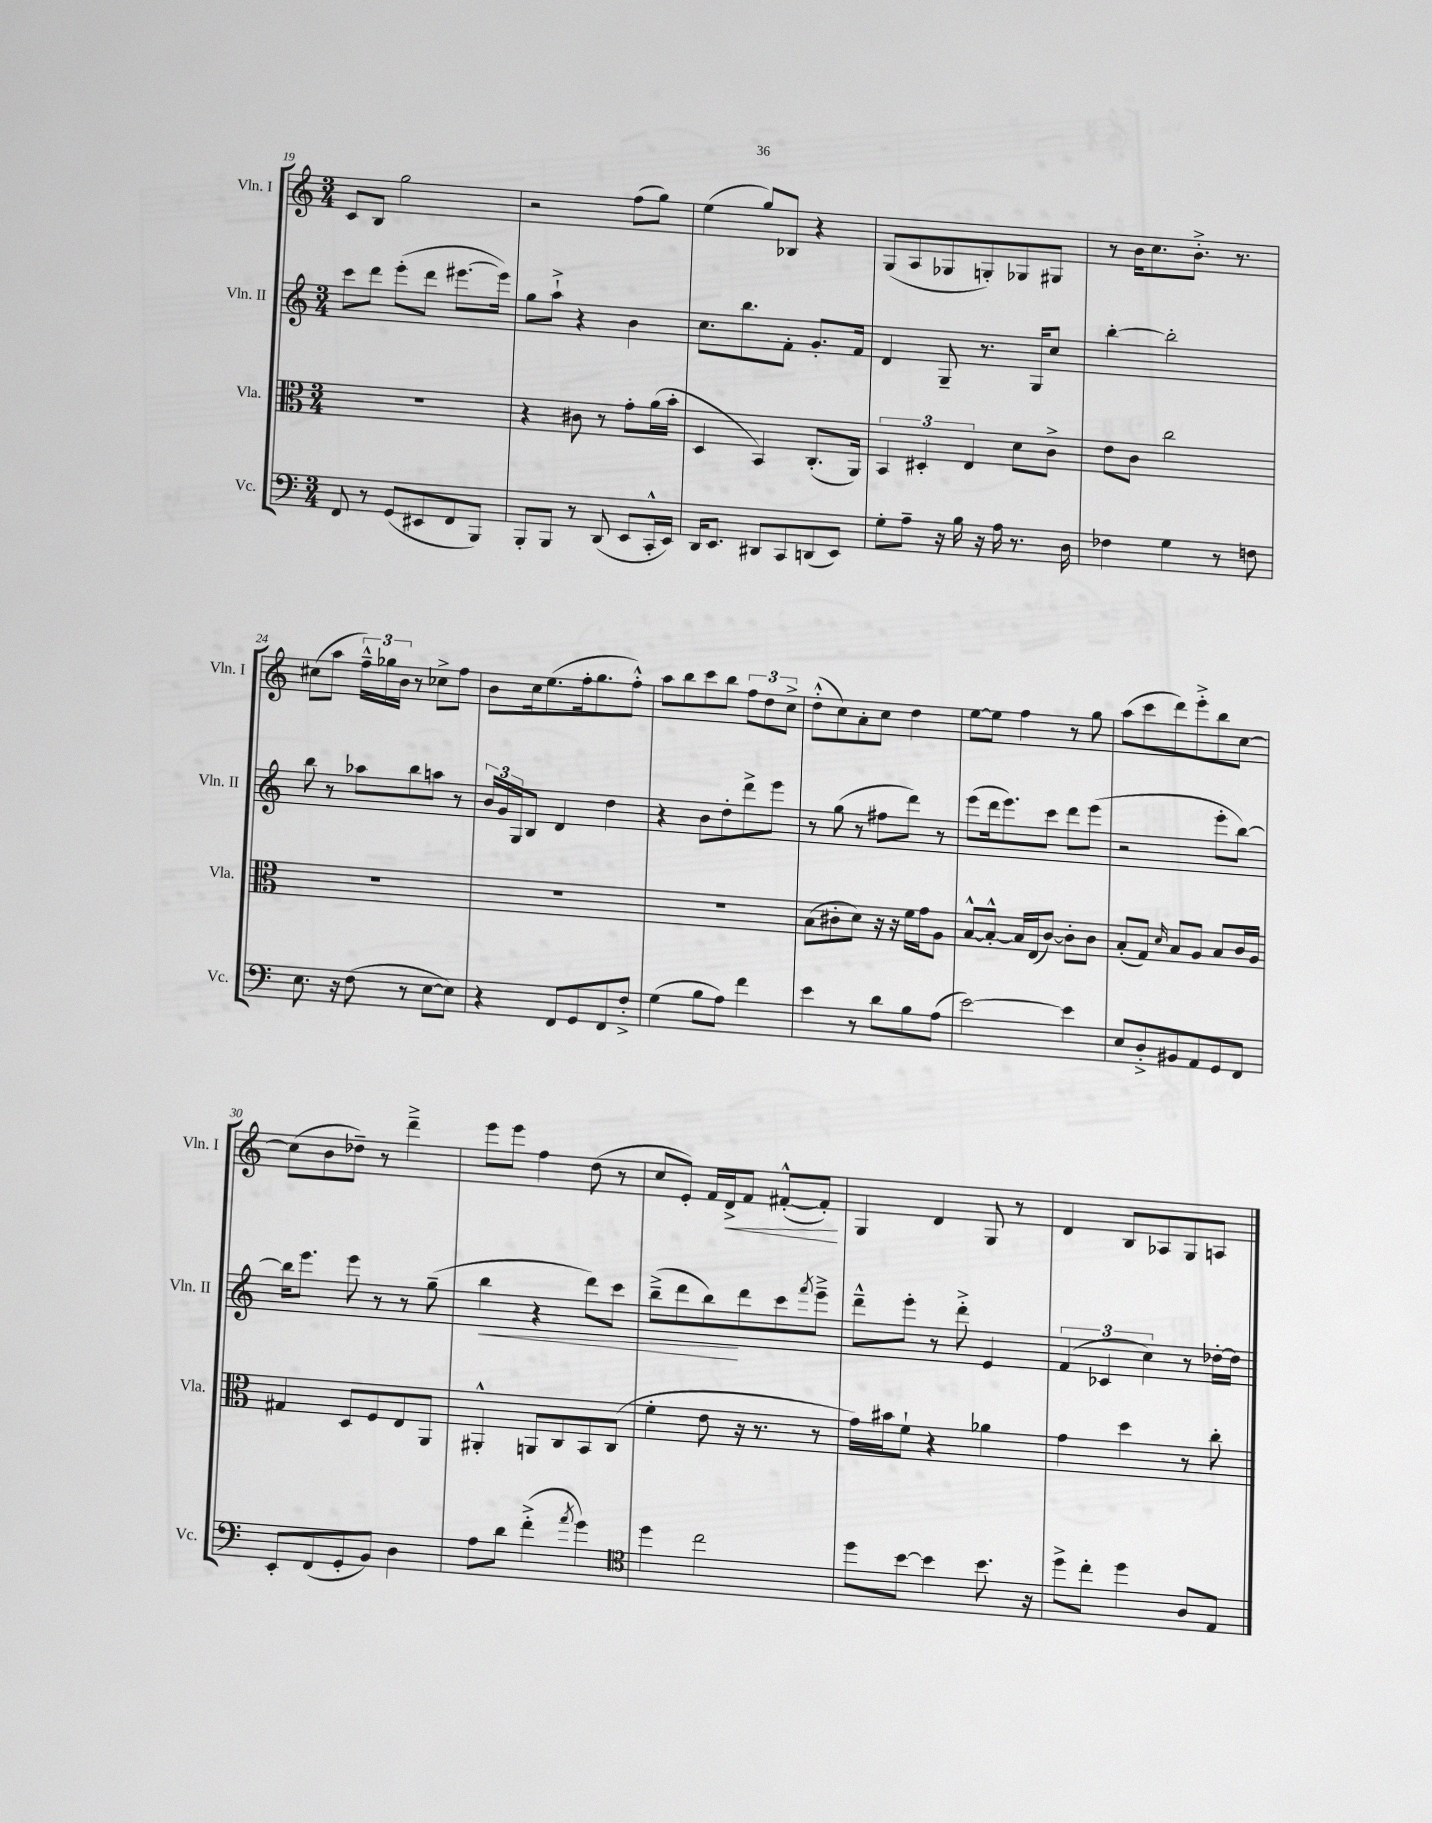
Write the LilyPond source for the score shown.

<<
\new StaffGroup <<
\new Staff = "s0" \with { instrumentName = "Vln. I" shortInstrumentName = "Vln. I" } {
    \clef treble \key c \major \numericTimeSignature \time 3/4
    c'8 b8 g''2 |
    r2 f''8( g''8) |
    e''4( g''8) bes8 r4 |
    g8( a8 ges8 g8-.) ges8 gis8 |
    r8 b'16 c''8. b'8.-.-> r8. |
    cis''8( a''8 \tuplet 3/2 { f''16---^) ges''16 b'16 } r8 ces''8-> f''8 |
    b'8 c''16 e''8.( f''16-. g''8. f''8-.-^) |
    a''8 b''8 c'''8 b''8 \tuplet 3/2 { f''8 d''8 c''8-> } |
    d''8-.-^( c''8) a'8-. c''8 d''4 |
    e''8~ e''8 f''4 r8 g''8 |
    a''8( c'''8 d'''8) e'''8-.-> b''8 c''8~ |
    c''8( b'8 des''8--) r8 d'''4---> |
    e'''8 e'''8 f''4 d''8( r8 |
    c''8 e'8-.) f'16 d'16->\< f'8 fis'8~-.-^( fis'8-.\!) |
    g4 d'4 g8 r8 |
    d'4 b8 aes8 g8 a8 \bar "|." |
}
\new Staff = "s1" \with { instrumentName = "Vln. II" shortInstrumentName = "Vln. II" } {
    \clef treble \key c \major \numericTimeSignature \time 3/4
    c'''8 d'''8 e'''8-.( d'''8 eis'''8.~ eis'''16) |
    g''8 a''8-!-> r4 b'4 |
    c''8. b''8. f'8-. g'8.-. f'16 |
    d'4 g8-- r8. g16 c''8 |
    b''4~-. b''2-. |
    b''8 r8 aes''8 b''8 a''8 r8 |
    \tuplet 3/2 { b'16 g'16 g16 } b8 d'4 d''4 |
    r4 b'8 d''8-. d'''8-> e'''8 |
    r8 g''8( r8 fis''8 d'''8) r8 |
    e'''8( d'''16 e'''8.) c'''8 d'''8 e'''8( |
    r2 e'''8-. b''8~) |
    b''16 e'''8. e'''8 r8 r8 g''8--( |
    b''4\< r4 d'''8) c'''8 |
    b''8--->( d'''8 b''8\!) d'''8 c'''8 \acciaccatura { f'''8 } e'''8---> |
    d'''8---^ e'''8-. r8 d'''8-.-> e'4 |
    \tuplet 3/2 { f'4( ces'4 c''4) } r8 des''16~-. des''16 \bar "|." |
}
\new Staff = "s2" \with { instrumentName = "Vla." shortInstrumentName = "Vla." } {
    \clef alto \key c \major \numericTimeSignature \time 3/4
    R2. |
    r4 cis'8 r8 g'8-. a'16( b'16-. |
    d4 b,4) c8.-.( a,16) |
    \tuplet 3/2 { b,4 dis4-. e4 } d'8 c'8-> |
    e'8 c'8 c''2 |
    R2. |
    R2. |
    R2. |
    b8( cis'8-. d'8) r16 r16 f'16 g'16 a8 |
    b8~-^ b8~-.-^ b16 e16( c'8~) c'8-. c'8 |
    b8-.( g8) \grace { d'16 } b8 a8 b8 c'16 a16 |
    gis4 d8 f8 e8 a,8 |
    ais,4-.-^ a,8 c8 b,8 c8( |
    f'4-. e'8 r16 r8. r8 |
    g'16) bis'16 f'8-! r4 aes'4 |
    g'4 d''4 r8 c''8-. \bar "|." |
}
\new Staff = "s3" \with { instrumentName = "Vc." shortInstrumentName = "Vc." } {
    \clef bass \key c \major \numericTimeSignature \time 3/4
    f,8 r8 g,8( eis,8 f,8 b,,8) |
    b,,8-. b,,8 r8 d,8( e,8 c,16-.-^ e,16) |
    d,16 e,8. dis,8 c,8 d,8( e,8) |
    g8-. a8-- r16 b16 r16 a16 r8. d16 |
    fes4 g4 r8 f8 |
    e8. r16 f8( r8 e8~ e8) |
    r4 f,8 g,8 f,8 f8-.-> |
    g4( b8 a8) f'4 |
    e'4 r8 d'8 b8 a8( |
    e'2~) e'4 |
    e8 d8-.-> bis,8 a,8 g,8 f,8 |
    e,8-. f,8( g,8-. b,8) d4 |
    a8 d'8 f'4-.->( \acciaccatura { a'8 } g'4) |
    \clef tenor d''4 c''2 |
    d''8 b'8~ b'4 b'8. r16 |
    d''8-> c''8-. d''4 a8 e8 \bar "|." |
}
>>
>>
\layout { \context { \Score currentBarNumber = #19 } }
